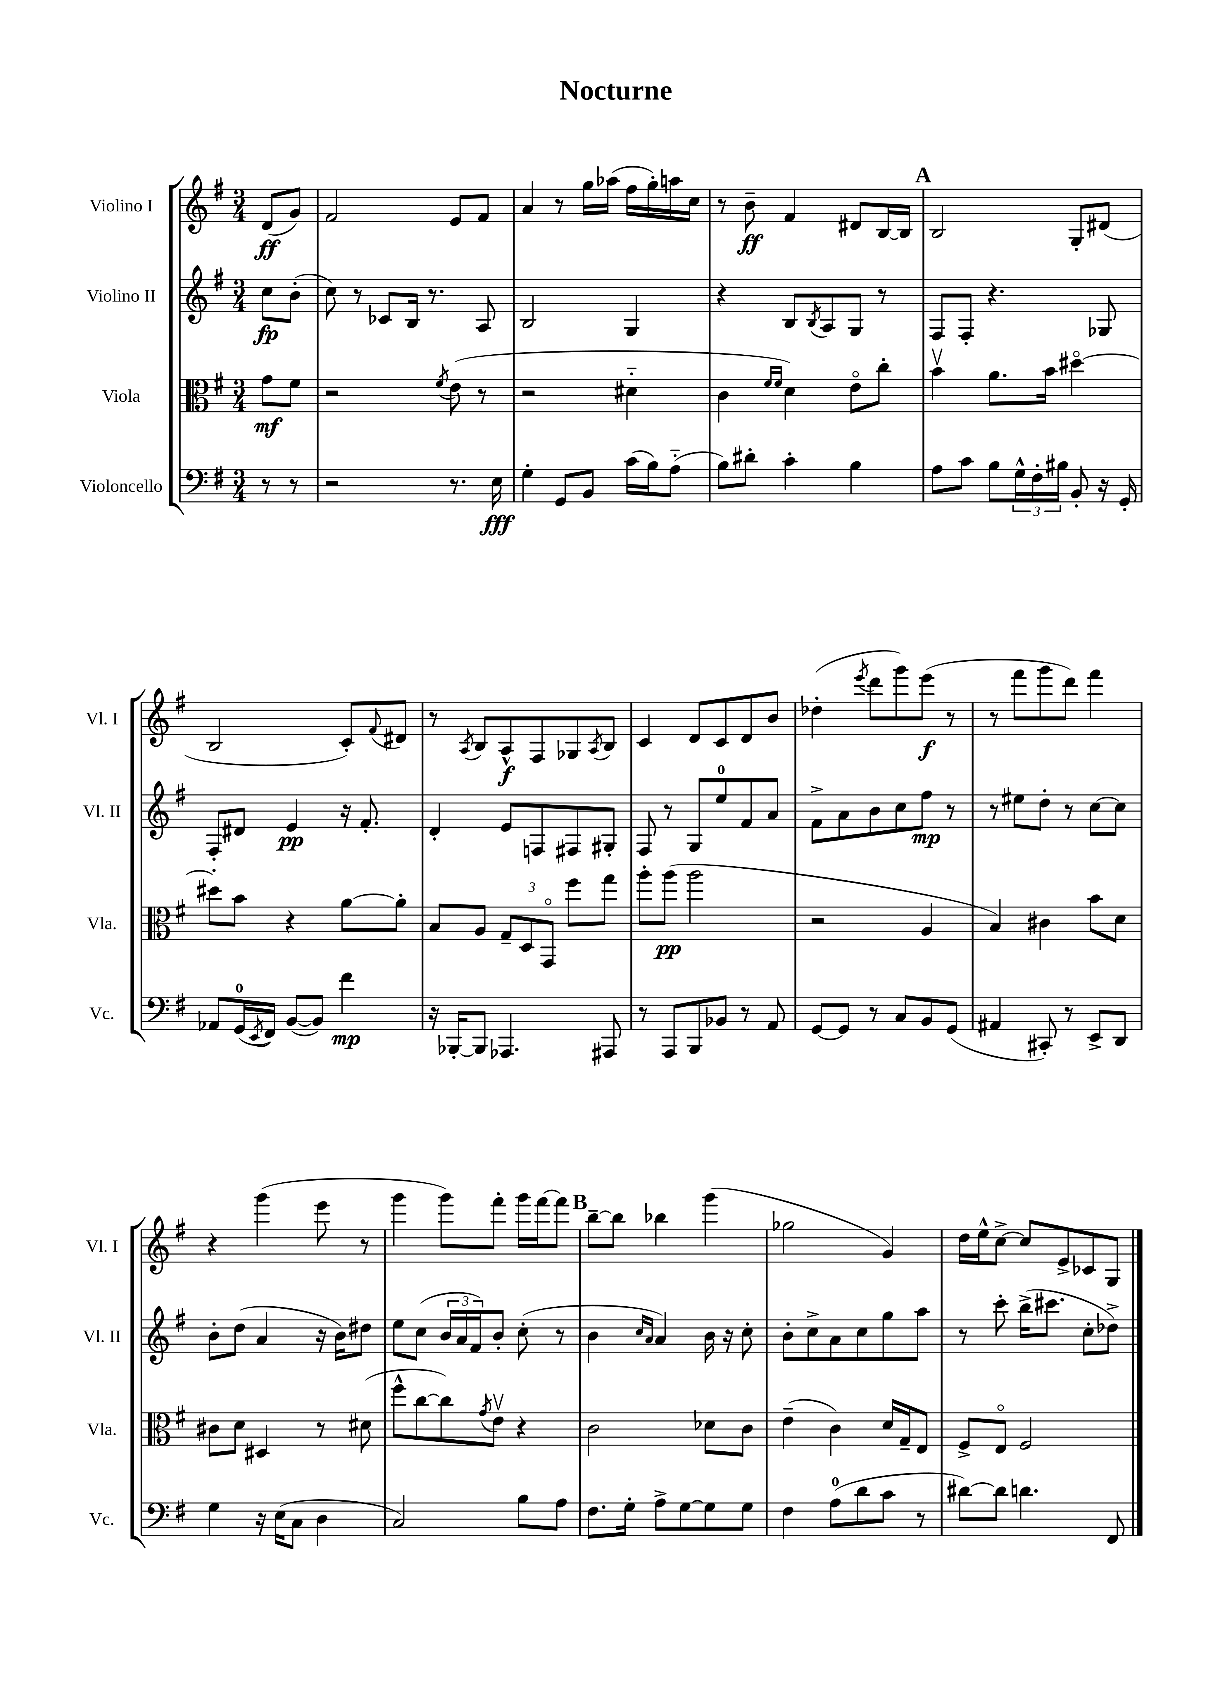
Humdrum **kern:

**kern	**kern	**kern	**kern
*staff4	*staff3	*staff2	*staff1
*clefF4	*clefC3	*clefG2	*clefG2
*k[f#]	*k[f#]	*k[f#]	*k[f#]
*M3/4	*M3/4	*M3/4	*M3/4
8r	8g	8cc	(8d
8r	8f#	(8b'	8g)
=	=	=	=
2r	2r	8cc)	2f#
.	.	8r	.
.	.	8c-	.
.	.	16B	.
.	.	8.r	.
.	8qf#	.	.
8.r	(8e	.	8e
.	8r	8A	8f#
16E	.	.	.
=	=	=	=
4G'	2r	2B	4a
8GG	.	.	8r
8BB	.	.	16gg
.	.	.	(16aa-
(16c	4d#'~	4G	16ff#
16B)	.	.	16gg')
(8A'~	.	.	16aa
.	.	.	16cc
=	=	=	=
8B)	4c	4r	8r
8d#'	.	.	8b~
.	16qqf#	.	.
.	16qqf#	.	.
4c'	4d)	8B	4f#
.	.	8qB	.
.	.	8A	.
4B	8eo	8G	8d#
.	8cc'	8r	[16B
.	.	.	16B]
=	=	=	=
8A	4bv	8F#	2B
8c	.	8F#'	.
8B	8.a	4.r	.
24G^^	.	.	.
24F#'	.	.	.
.	16b	.	.
24B#	.	.	.
8BB'	[4dd#o	.	8G'
16r	.	8G-	(8d#
16GG'	.	.	.
=	=	=	=
8AA-	8dd#']	8F#'	2B
(16GG	8b	8d#	.
8qEE	.	.	.
16FF#)	.	.	.
([8BB	4r	4e	.
8BB])	.	.	.
4f#	[8a	16r	8c')
.	.	8.f#'	.
.	.	.	8qqf#
.	8a']	.	8d#
=	=	=	=
16r	8B	4d'	8r
[16BBB-'	.	.	.
.	.	.	8qA
8BBB-]	8A	.	8B
4.AAA-	12G~	8e	8A^^
.	12D	.	.
.	.	8F	8F#
.	12GGo	.	.
.	8ff#	8F#	8G-
.	.	.	8qA
8AAA#	8gg	8G#'	8B
=	=	=	=
8r	8aa'	8F#	4c
8AAA	(8aa	8r	.
8BBB	2aa	8G	8d
8BB-	.	8ee	8c
8r	.	8f#	8d
8AA	.	8a	8b
=	=	=	=
[8GG	2r	8f#^	(4dd-'
8GG]	.	8a	.
.	.	.	8qeee
8r	.	8b	8ddd
8C	.	8cc	8ggg)
8BB	4A	8ff#	(8eee
(8GG	.	8r	8r
=	=	=	=
4AA#	4B)	8r	8r
.	.	8ee#	8fff#
8CC#')	4c#	8dd'	8ggg
8r	.	8r	8ddd)
8EE^	8b	[8cc	4fff#
8DD	8d	8cc]	.
=	=	=	=
4G	8c#	8b'	4r
.	8d	(8dd	.
16r	4D#	4a	(4ggg
(16E	.	.	.
8C	.	.	.
4D	8r	16r	8eee
.	.	16b)	.
.	(8d#	8dd#	8r
=	=	=	=
2C)	8ff#^^	8ee	4ggg
.	[8cc	(8cc	.
.	8cc])	24b	8ggg)
.	.	24a	.
.	.	24f#)	.
.	8qg	.	.
.	8ev	8b'	8fff#'
8B	4r	(8cc'	16ggg
.	.	.	[16fff#
8A	.	8r	8fff#]
=	=	=	=
8.F#	2c	4b	[8bb~
.	.	.	8bb]
16G'	.	.	.
.	.	16qqcc	.
.	.	16qqa	.
8A^	.	4a)	4bb-
[8G	.	.	.
8G]	8d-	16b	(4ggg
.	.	16r	.
8G	8c	8cc'	.
=	=	=	=
4F#	(4e~	8b'	2gg-
.	.	8cc^	.
(8A	4c)	8a	.
8d	.	8cc	.
8c	16d	8gg	4g)
.	16G~	.	.
8r	8E	8aa	.
=	=	=	=
[8d#)	8F#^	8r	16dd
.	.	.	16ee^^
8d#]	8Eo	8ccc'	[8cc^
4.d	2F#	(16bb^	8cc]
.	.	8.ccc#	.
.	.	.	8e^
.	.	8cc'	8c-
8FF#	.	8dd-^)	8G
==	==	==	==
*-	*-	*-	*-
